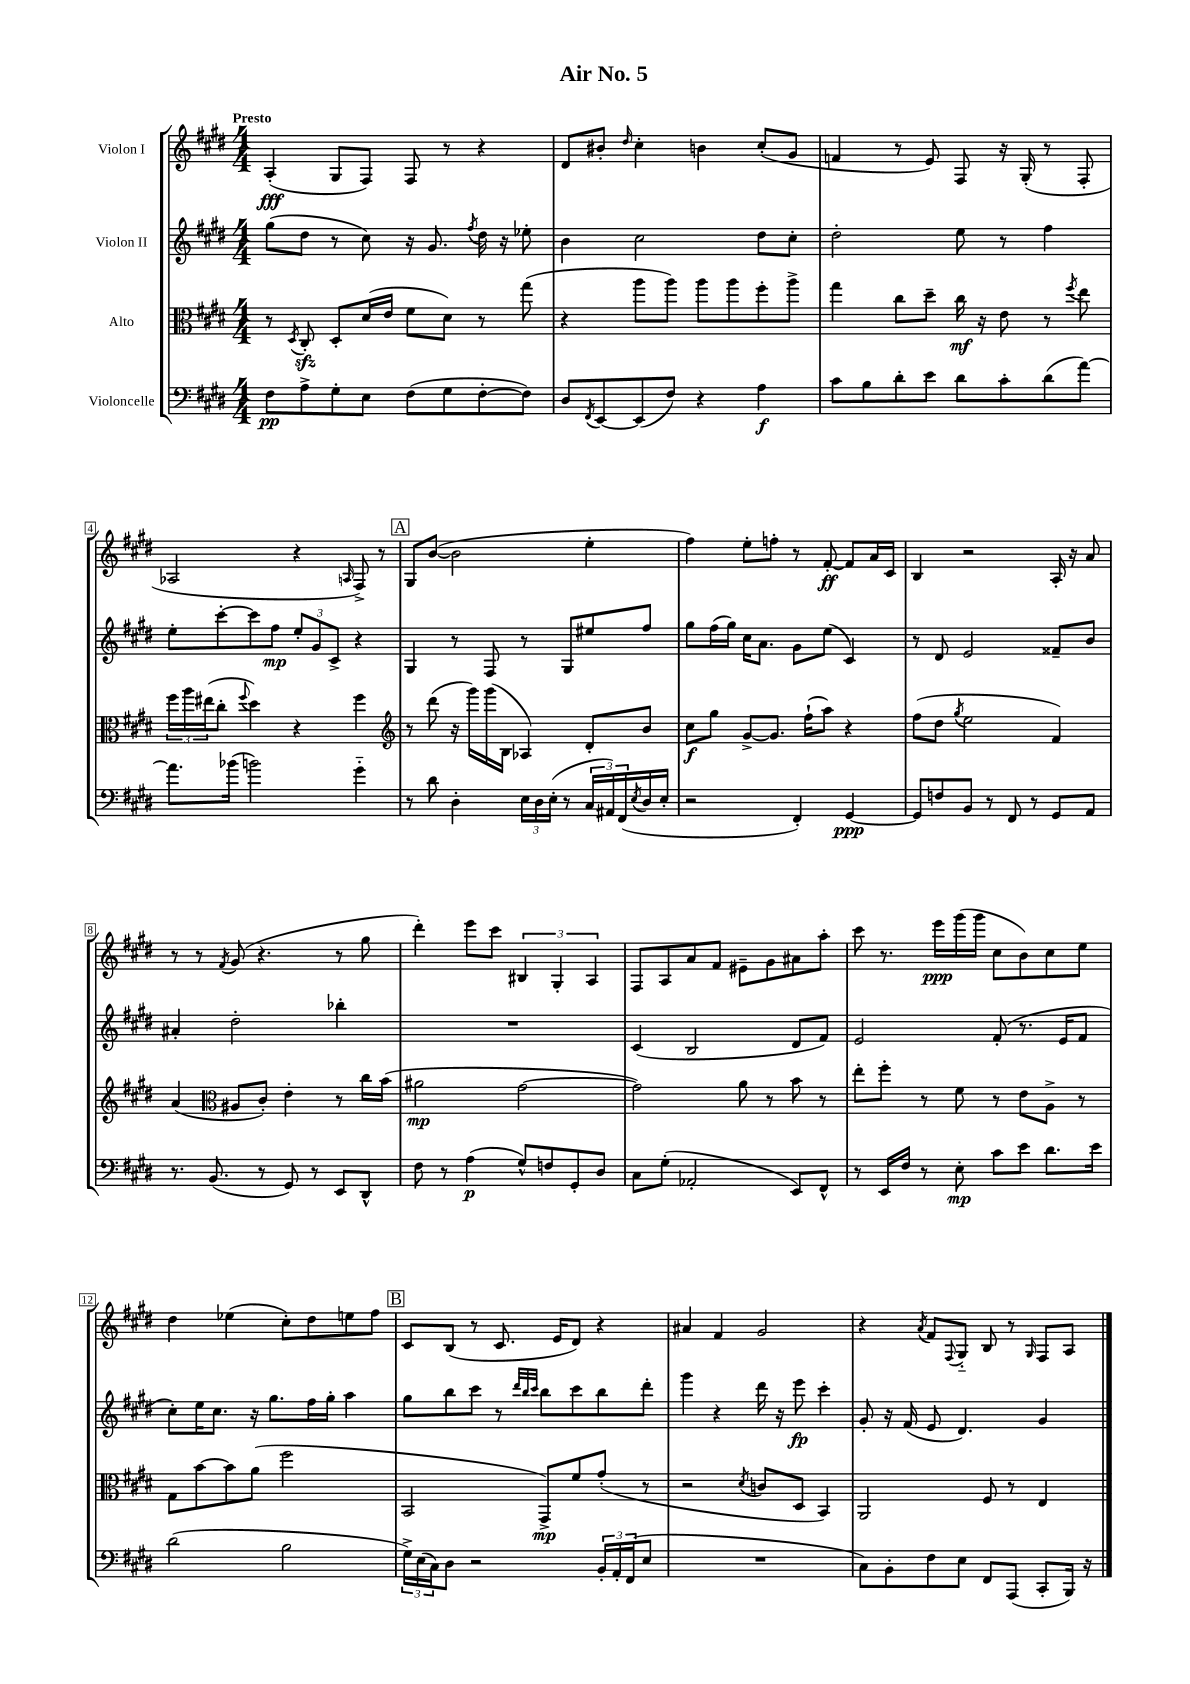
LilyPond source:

\header { title = "Air No. 5" }
<<
\new StaffGroup <<
\new Staff = "s0" \with { instrumentName = "Violon I" } {
    \clef treble \key e \major \numericTimeSignature \time 4/4 \tempo "Presto"
    a4-.\fff( gis8 fis8) fis8 r8 r4 |
    dis'8 bis'8-. \grace { dis''16 } cis''4-. b'4 cis''8-.( gis'8 |
    f'4 r8 e'8) fis8 r16 gis16-.( r8 fis8-. |
    aes2 r4 \grace { a16 } fis8->) r8 |
    \mark \markup { \box "A" } gis8 b'8~( b'2 e''4-. |
    fis''4) e''8-. f''8-. r8 fis'8~-.\ff fis'8 a'16 cis'16 |
    b4 r2 a16-. r16 a'8 |
    r8 r8 \acciaccatura { fis'8 } gis'8( r4. r8 gis''8 |
    dis'''4-.) e'''8 cis'''8 \tuplet 3/2 { bis4 gis4-. a4 } |
    fis8 a8 a'8 fis'8 eis'8-- gis'8 ais'8 a''8-. |
    cis'''8 r8. e'''16\ppp gis'''16( gis'''16 cis''8 b'8) cis''8 e''8 |
    dis''4 ees''4( cis''8-.) dis''8 e''8 fis''8 |
    \mark \markup { \box "B" } cis'8 b8( r8 cis'8. e'16 dis'8) r4 |
    ais'4 fis'4 gis'2 |
    r4 \acciaccatura { a'8 } fis'8 \appoggiatura { fis8 } gis8-_ b8 r8 \grace { gis16 } fis8 a8 \bar "|." |
}
\new Staff = "s1" \with { instrumentName = "Violon II" } {
    \clef treble \key e \major \numericTimeSignature \time 4/4
    gis''8( dis''8 r8 cis''8) r16 gis'8. \acciaccatura { fis''8 } dis''16 r16 ees''8-. |
    b'4 cis''2 dis''8 cis''8-. |
    dis''2-. e''8 r8 fis''4 |
    e''8-. cis'''8~-. cis'''8 fis''8\mp \tuplet 3/2 { e''8-. gis'8 cis'8-> } r4 |
    \mark \markup { \box "A" } gis4 r8 fis8 r8 gis8 eis''8 fis''8 |
    gis''8 fis''16( gis''16) cis''16 a'8. gis'8 e''8( cis'4) |
    r8 dis'8 e'2 fisis'8-- b'8 |
    ais'4-. dis''2-. bes''4-. |
    R1 |
    cis'4( b2 dis'8 fis'8) |
    e'2 fis'8-.( r8. e'16 fis'8 |
    cis''8-.) e''16 cis''8. r16 gis''8. fis''16 gis''16-. a''4 |
    \mark \markup { \box "B" } gis''8 b''8 cis'''8 r8 \grace { dis'''32 b''32 cis'''32 } b''8 cis'''8 b''8 dis'''8-. |
    gis'''4 r4 dis'''16 r16 e'''8\fp cis'''4-. |
    gis'8-. r16 fis'16( e'8 dis'4.) gis'4 \bar "|." |
}
\new Staff = "s2" \with { instrumentName = "Alto" } {
    \clef alto \key e \major \numericTimeSignature \time 4/4
    r8 \acciaccatura { dis8 } cis8-.\sfz dis8-. dis'16( e'16 fis'8 dis'8) r8 gis''8( |
    r4 a''8 a''8) a''8 a''8 fis''8-. a''8-> |
    gis''4 cis''8 dis''8-- cis''16\mf r16 e'8 r8 \acciaccatura { fis''8 } e''8 |
    \tuplet 3/2 { fis''16 a''16 eis''16( } cis''8-. \appoggiatura { fis''8 } dis''4) r4 fis''4 |
    \mark \markup { \box "A" } \clef treble r8 dis'''8( r16 gis'''16) gis'''16( b16 aes4) dis'8-. b'8 |
    cis''8\f gis''8 gis'8~-> gis'8. fis''16-!( a''8) r4 |
    fis''8( dis''8 \acciaccatura { gis''8 } e''2 fis'4) |
    a'4( \clef alto ais8 cis'8-.) e'4-. r8 cis''16 b'16( |
    ais'2\mp gis'2~ |
    gis'2) a'8 r8 b'8 r8 |
    e''8-. fis''8-. r8 fis'8 r8 e'8 a8-> r8 |
    gis8 b'8~ b'8 a'8( fis''2 |
    \mark \markup { \box "B" } b,2 gis,8->\mp) fis'8 gis'8-.( r8 |
    r2 \acciaccatura { dis'8 } c'8 dis8 b,4) |
    a,2 fis8 r8 e4 \bar "|." |
}
\new Staff = "s3" \with { instrumentName = "Violoncelle" } {
    \clef bass \key e \major \numericTimeSignature \time 4/4
    fis8\pp a8-> gis8-. e8 fis8( gis8 fis8~-. fis8) |
    dis8 \acciaccatura { fis,8 } e,8~ e,8( fis8) r4 a4\f |
    cis'8 b8 dis'8-. e'8 dis'8 cis'8-. dis'8( a'8~) |
    a'8. bes'16( b'2) gis'4-_ |
    \mark \markup { \box "A" } r8 dis'8 dis4-. \tuplet 3/2 { e16 dis16 e16-.( } r8 \tuplet 3/2 { cis16 ais,16) fis,16( } \acciaccatura { e8 } dis16 e16-. |
    r2 fis,4-.) gis,4~\ppp |
    gis,8 f8 b,8 r8 fis,8 r8 gis,8 a,8 |
    r8. b,8.( r8 gis,8) r8 e,8 dis,8-^ |
    fis8 r8 a4\p( gis8-^) f8 gis,8-. dis8 |
    cis8 gis8-.( aes,2-. e,8) fis,8-^ |
    r8 e,16 fis16 r8 e8-.\mp cis'8 e'8 dis'8. e'16 |
    dis'2( b2 |
    \mark \markup { \box "B" } \tuplet 3/2 { gis16->) e16( cis16) } dis8 r2 \tuplet 3/2 { b,16-. a,16-. fis,16( } e8 |
    R1 |
    cis8) b,8-. fis8 e8 fis,8 a,,8( cis,8-. b,,16) r16 \bar "|." |
}
>>
>>
\layout { \context { \Score \override BarNumber.stencil = #(make-stencil-boxer 0.1 0.3 ly:text-interface::print) } }
